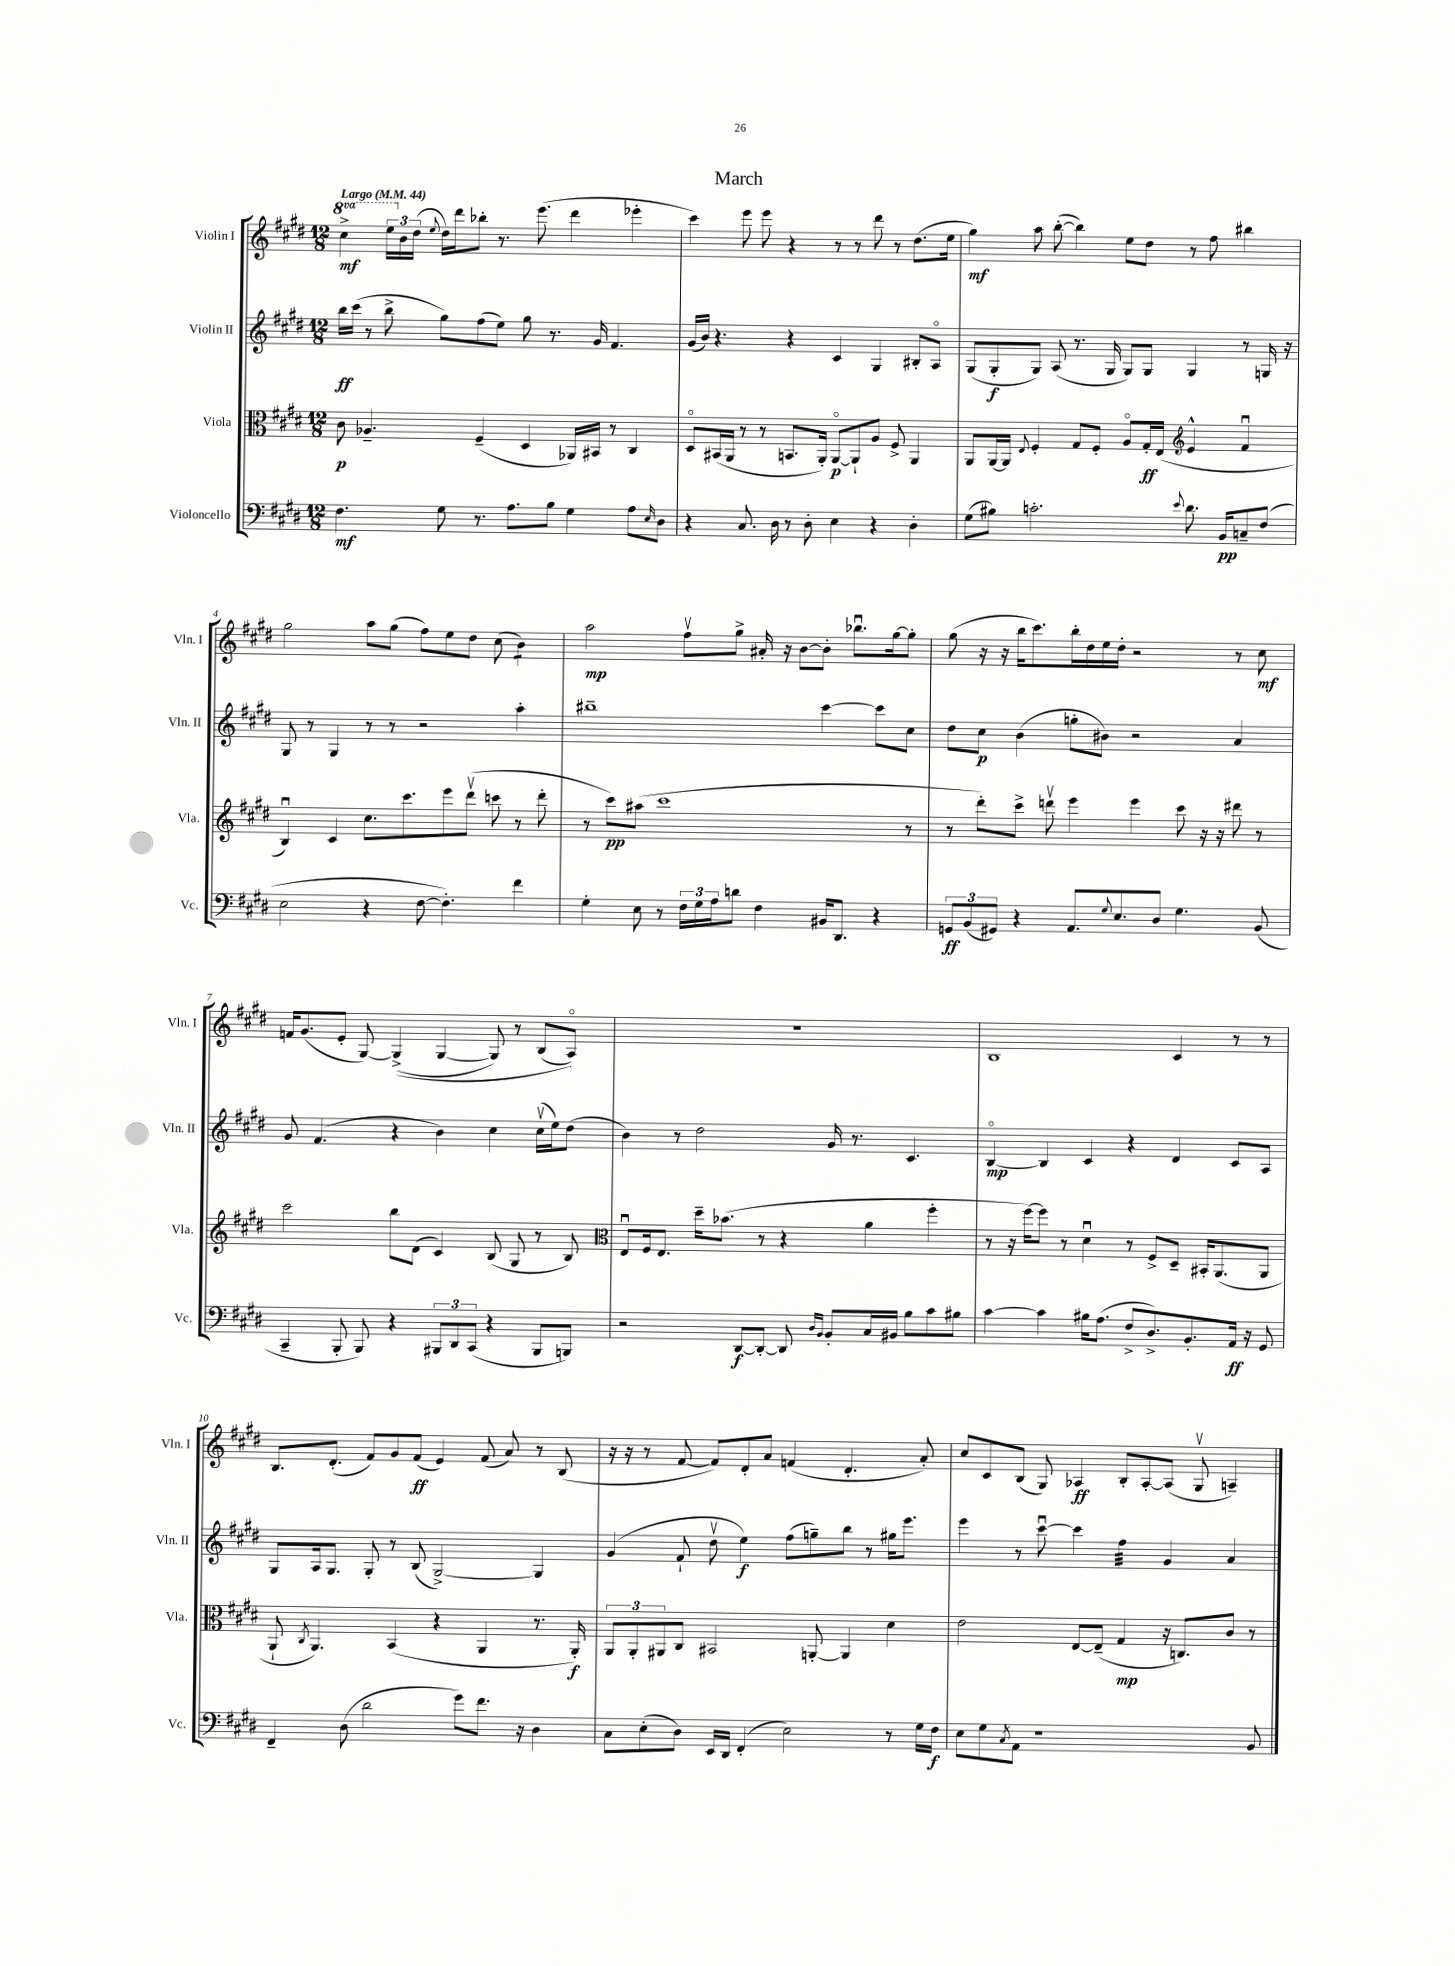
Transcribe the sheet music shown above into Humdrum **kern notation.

**kern	**kern	**kern	**kern
*staff4	*staff3	*staff2	*staff1
*clefF4	*clefC3	*clefG2	*clefG2
*k[f#c#g#d#]	*k[f#c#g#d#]	*k[f#c#g#d#]	*k[f#c#g#d#]
*M12/8	*M12/8	*M12/8	*M12/8
*MM44	*MM44	*MM44	*MM44
4.F#	8c#	16bb	4ccc#^
.	.	(16ccc#	.
.	4.A-~	8r	.
.	.	8bb^	24eee
.	.	.	24b
.	.	.	(24dd#
.	.	.	8qqee
8G#	.	8gg#)	16dd#)
.	.	.	16ddd#
8.r	(4F#~	(8ff#	8bb-'
.	.	8ee)	8.r
8.A	.	.	.
.	4D#	8gg#	.
.	.	.	(8.eee
8B	.	8.r	.
4G#	16AA-)	.	4ddd#
.	16BB#	16g#	.
.	8r	4.f#	.
8A	4C#	.	4eee-'
16qqE	.	.	.
8D#	.	.	.
=	=	=	=
4r	8D#o	(16g#	4ccc#)
.	.	16b)	.
.	(16BB#	4.r	.
.	16AA	.	.
8.C#	8r	.	8eee
.	8r	.	8eee
16D#	.	.	.
8r	8.BB	4r	4r
8D#'	.	.	.
.	16AA')	.	.
4E	[8AAo	4c#	8r
.	8AA`]	.	8r
4r	8A	4G#	8ddd#
.	8F#^	.	8r
4D#'	4AA	8B#'	(8.dd#
.	.	8Ao	.
.	.	.	16ee
=	=	=	=
(8G#	8AA	(8G#	4gg#)
8B#)	[16AA	8G#'	.
.	16AA]	.	.
.	8qqE	.	.
2.c'	4F#'	8G#)	8aa
.	.	(8A	([8bb'
.	8G#	8.r	4bb])
.	8F#'	.	.
.	.	16G#	.
.	8Ao	8G#)	8ee
.	16G#'	8G#	8dd#
.	(16E	.	.
*	*clefG2	*	*
8qqe	.	.	.
8.d#	4e^^	4G#	8r
.	.	.	8ff#
16BB	.	.	.
8C~	4f#u	8r	4bb#
(8F#	.	16G	.
.	.	16r	.
=	=	=	=
2E	4Bu)	8G#	2gg#
.	.	8r	.
.	4c#	4G#	.
4r	8.cc#	8r	8aa
.	.	8r	(8gg#
.	8.ccc#	.	.
[8F#	.	2r	8ff#)
4.F#'])	8eee	.	8ee
.	(8ddd#v	.	8dd#
.	8ccc	.	(8cc#
4f#	8r	4aa'	4b)
.	8ddd#'	.	.
=	=	=	=
4G#'	8r	1bb#~	2aa
.	8ccc#)	.	.
8E	(8aa#	.	.
8r	1ccc#	.	.
24F#	.	.	8ff#v
24G#	.	.	.
24A	.	.	.
8d	.	.	8gg#^
4F#	.	.	16a#'
.	.	.	16r
.	.	.	[8b
16BB#	.	[4ccc#	8b']
8.DD#	.	.	.
.	.	.	8.bb-u
4r	.	8ccc#]	.
.	.	.	[16gg#
.	8r	8cc#	8gg#']
=	=	=	=
12GG	8r	8dd#	(8gg#
(12BB	.	.	.
.	8ddd#')	8cc#	16r
12GG#)	.	.	.
.	.	.	16r
4r	8ccc#^	(4b	16bb
.	.	.	8.ccc#)
.	8dddv	.	.
8.AA	4eee	8gg'	16bb'
.	.	.	16dd#
.	.	8b#)	16ee
8qqG#	.	.	.
8.E	.	.	16dd#'
.	4eee	2r	2r
8D#	.	.	.
4.G#	8ccc#	.	.
.	16r	.	.
.	16r	.	.
.	8ddd#	4a	8r
(8BB	8r	.	8cc#
=	=	=	=
4CC#~	2ccc#	8g#	16f
.	.	.	(8.g#
.	.	(4.f#	.
8BBB'	.	.	8e'
8BBB)	.	.	[8G#)
4r	8bb	4r	&((4G#^]
.	(8d#	.	.
12BBB#	4c#)	4b)	[4G#
12DD#	.	.	.
(12CC#	.	.	.
4r	(8B	4cc#	8G#])
.	8G#	.	8r
8BBB#	8r	(16cc#v	(8B
.	.	16ee)	.
8BBB)	8B)	(8dd#	8Ao)&)
=	=	=	=
*	*clefC3	*	*
2r	8Eu	4b)	1.r
.	16F#	.	.
.	8.E	.	.
.	.	8r	.
.	16dd#~	2dd#	.
.	(8.b-	.	.
[8DD#	.	.	.
8DD#'_	8r	.	.
8DD#]	4r	.	.
16qqD#	.	.	.
16qqBB	.	.	.
8BB'	.	16g#	.
.	.	8.r	.
16C#	4a	.	.
16BB#	.	.	.
8B	.	4.c#	.
8c#	4ff#'	.	.
8B#	.	.	.
=	=	=	=
[4c#	8r	[4Bo	1B
.	16r	.	.
.	[16ff#)	.	.
4c#]	8ff#]	4B]	.
.	8r	.	.
16B#	4d#u	4c#	.
(8.A	.	.	.
8F#^	8r	4r	.
8.D#^)	8F#^	.	.
.	8D#~	4d#	4c#
8.BB'	.	.	.
.	16BB#'	.	.
.	(8.AA	.	.
16AA	.	8c#	8r
16r	.	.	.
8GG#	8AA	8A	8r
=	=	=	=
4FF#~	8AA`	8G#	8.B
.	8qC#	.	.
.	4.AA)	16A	.
.	.	8.G#	(8.d#'
(8D#	.	.	.
2d#	.	8G#'	8f#)
.	(4BB	8r	8g#
.	.	(8B	(8f#
.	4r	[2G#^)	4e)
8g#)	.	.	.
8.f#	4AA	.	(8f#
.	.	.	8a)
16r	.	.	.
4D#	8.r	4G#]	8r
.	.	.	(8B
.	16AA')	.	.
=	=	=	=
8C#	12AA	(4g#	16r
.	.	.	16r
.	12AA'	.	.
(8E'	.	.	8r
.	12AA#	.	.
8D#)	8C#	8f#`	[8f#
16EE	2BB#	8dd#v	8f#])
16DD#	.	.	.
(4FF#'	.	4ee)	8d#'
.	.	.	8a
2E)	.	(8ff#	(4f
.	[8AA'	8gg~)	.
.	4AA]	8bb	4.d#'
.	.	8r	.
8r	4d#	16gg#	.
.	.	8.eee	.
16G#	.	.	8a')
16F#	.	.	.
=	=	=	=
8E	2e	4eee	8cc#
8G#	.	.	8c#
8qC#	.	.	.
8AA	.	8r	(8B
1r	.	[8ccc#u	8G#)
.	[8E	4ccc#]	4A-
.	(8E~]	.	.
.	4G#	4ff#	8B'
.	.	.	[8A-'
.	16r	4g#	(8A-]
.	8.C)	.	.
.	.	.	8G#v
.	8c#	4a	4A~)
8BB	8r	.	.
==	==	==	==
*-	*-	*-	*-
